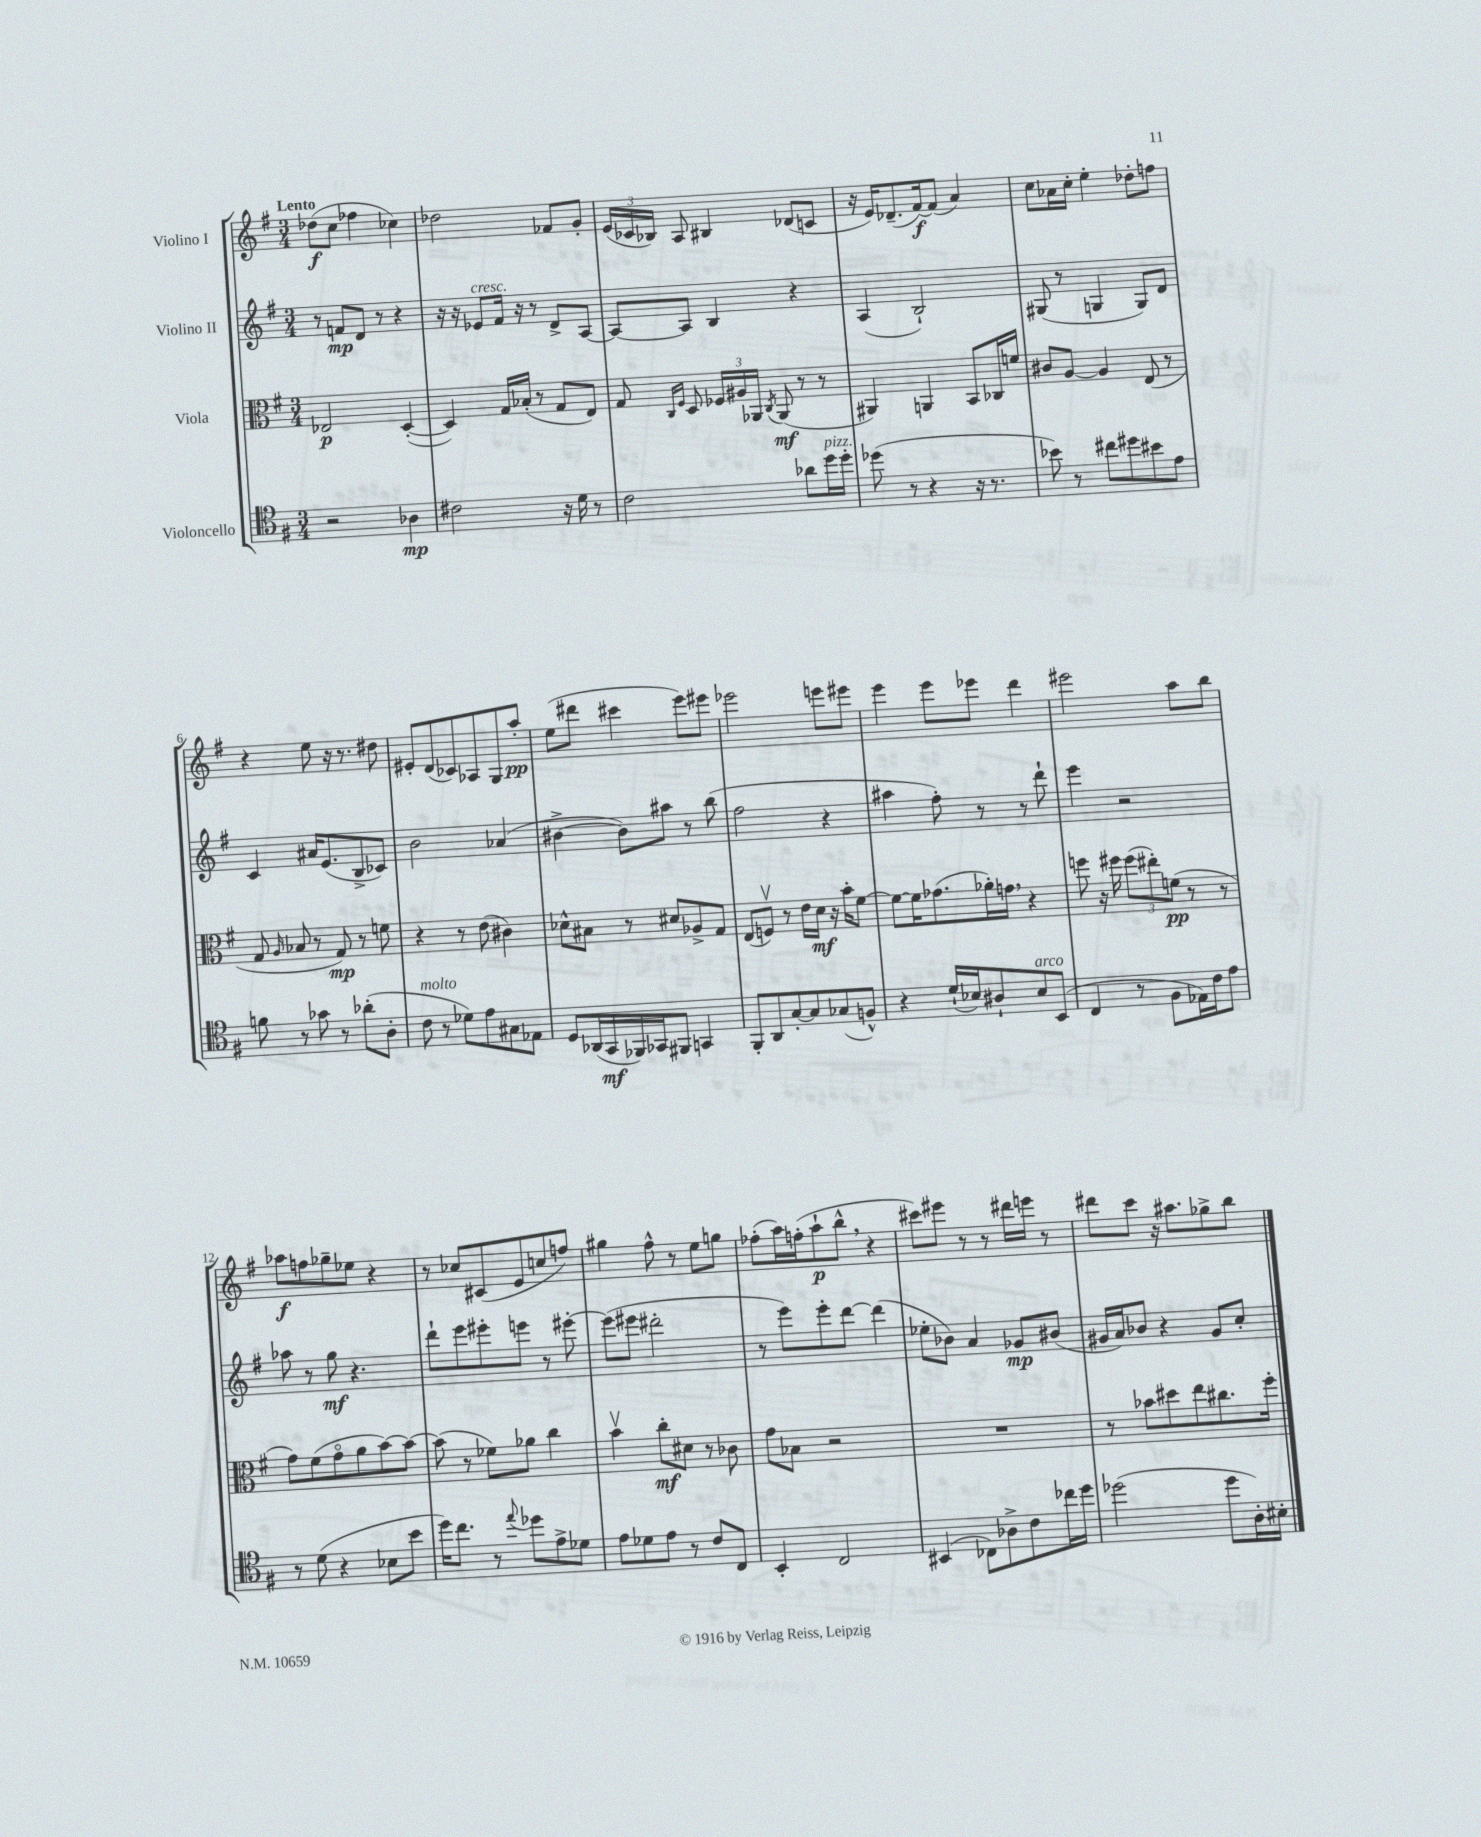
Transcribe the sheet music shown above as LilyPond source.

<<
\new StaffGroup <<
\new Staff = "s0" \with { instrumentName = "Violino I" } {
    \clef treble \key g \major \numericTimeSignature \time 3/4 \tempo "Lento"
    \autoBeamOff des''8[\f( c''8] fes''4 ces''4) |
    des''2 fes'8[ g'8]-. |
    \tuplet 3/2 { e'16[( ces'16 bes16]) } a8 bis4 des'8[( c'8] |
    r16 e'16[) des'8.--( fis'16~\f) fis'8]( a'4) |
    c''8[ aes'16 c''16]-. e''4-. des''8[-. f''8] |
    r4 e''8 r16 r8. dis''8 |
    eis'8[-. d'8( ces'8) aes8 g8 a''8]-.\pp |
    e''8[( dis'''8] cis'''4 e'''8[) eis'''8] |
    ees'''2 e'''8[ eis'''8] |
    e'''4 e'''8[ ees'''8] d'''4 |
    eis'''2 a''8[ b''8] |
    aes''8[\f f''8 ges''8-- ees''8] r4 |
    r8 ces''8[ cis'8( e'8 c''8 f''8]) |
    gis''4 fis''8-^ r8 e''8[ g''8] |
    fes''8[-.( a''16) f''16-.( a''8-!\p b''8]-^ \breathe r4 |
    cis'''8[) eis'''8] r8 r8 dis'''16[ e'''16] r8 |
    dis'''8[ c'''8] r16 ais''8.[ ges''8-> b''8] \bar "|." |
}
\new Staff = "s1" \with { instrumentName = "Violino II" } {
    \clef treble \key g \major \numericTimeSignature \time 3/4
    \autoBeamOff r8 f'8[\mp d'8] r8 r4 |
    r16 r16 ees'8[^\markup { \italic "cresc." } fis'16] r16 r8 d'8[-> a8]~ |
    a8[~ a8] b4 r4 |
    a4( b2-!) |
    gis8( r8 g4 g8[) d'8] |
    c'4 ais'16[ e'8.( b8-> ces'8]) |
    b'2 aes'4( |
    bis'4~-> bis'8[) ais''8] r8 b''8( |
    fis''2 r4 |
    ais''4 fis''8-.) r8 r8 d'''8-! |
    e'''4 r2 |
    aes''8 r8 g''8\mf r4. |
    d'''8[-! e'''8 eis'''8-. e'''8] r8 eis'''8~-. |
    eis'''8[( eis'''8] dis'''2-. |
    r8 e'''8[) e'''8-. d'''8]~ d'''4( |
    ees''8[-. bes'8]) a'4 ges'8[\mp bis'8]( |
    gis'16[ a'16) bes'8] r4 gis'8[ c''8]-. \bar "|." |
}
\new Staff = "s2" \with { instrumentName = "Viola" } {
    \clef alto \key g \major \numericTimeSignature \time 3/4
    \autoBeamOff ees2\p d4~-.( |
    d4) g16[ bes16]-.( r8 g8[ e8]) |
    g8 \grace { c16[ fis16] } d8 \tuplet 3/2 { fes16[ ais16 aes,16] } \acciaccatura { c8 } aes,8\mf( r8 r8 |
    ais,4) a,4 b,8[ ces16 f'16] |
    cis'8[ a8]~ a4 e8( r8 |
    g8 \grace { a16 } bes8 r8 g8\mp) r8 f'8 |
    r4 r8 e'8( cis'4) |
    des'8[-^ bis8] r8 dis'8[ aes8-> g8] |
    e8[( f8]\upbow) r8 e'16[ d'16]\mf r16 b'16[-. fis'8]~ |
    fis'8[~ fis'16 ges'8.( aes'16-.) g'16] \breathe r4 |
    f''8 r16 fis''16 \tuplet 3/2 { fis''8[( eis''8-.) f'8]\pp( } r8 r8 |
    g'8[) fis'8( g'8\flageolet a'8 b'8~) b'8]~ |
    b'8( r8 fes'8[) aes'8] c''4 |
    b'4\upbow c''8[-.\mf dis'8] r8 ces'8 |
    g'8[ bes8] r2 |
    R2. |
    r8 bes'8[ dis''8 e''8 cis''8. fis''16]-. \bar "|." |
}
\new Staff = "s3" \with { instrumentName = "Violoncello" } {
    \clef tenor \key g \major \numericTimeSignature \time 3/4
    \autoBeamOff r2 aes4\mp |
    cis'2 r16 d'16 r8 |
    c'2 aes'8[ d''16^\markup { \italic "pizz." } d''16]-. |
    des''8( r8 r4 r16 r8. |
    bes'8) r8 cis''8[ dis''8 bis'8 e'8] |
    f'8 r8 ges'8 r8 aes'8[-.( a8]-. |
    c'8^\markup { \italic "molto" } r8 des'8[) e'8 gis8 ees8] |
    d8[ aes,16( g,16\mf fes,16) ges,16 fis,8] g,4 |
    fis,8[-. a,8 g8~-. g8 ges8( f8]-^) |
    r4 d'16[-!( bes16) ais8-! bes8^\markup { \italic "arco" } b,8]( |
    c4 r8 fis8[ ees16) c'16 e'8] |
    r8 d'8( r4 bes8[ b'8] |
    d''16[) c''8.] r8 \appoggiatura { e''8 } des''8[ e'8-> des'8] |
    e'8[ des'8 e'8] r8 c'8[ c8] |
    b,4-. c2 |
    bis,4( ces8[) aes8-> c'8 ces''16 d''16] |
    des''2( des''8[ a16-.) bis16]-. \bar "|." |
}
>>
>>
